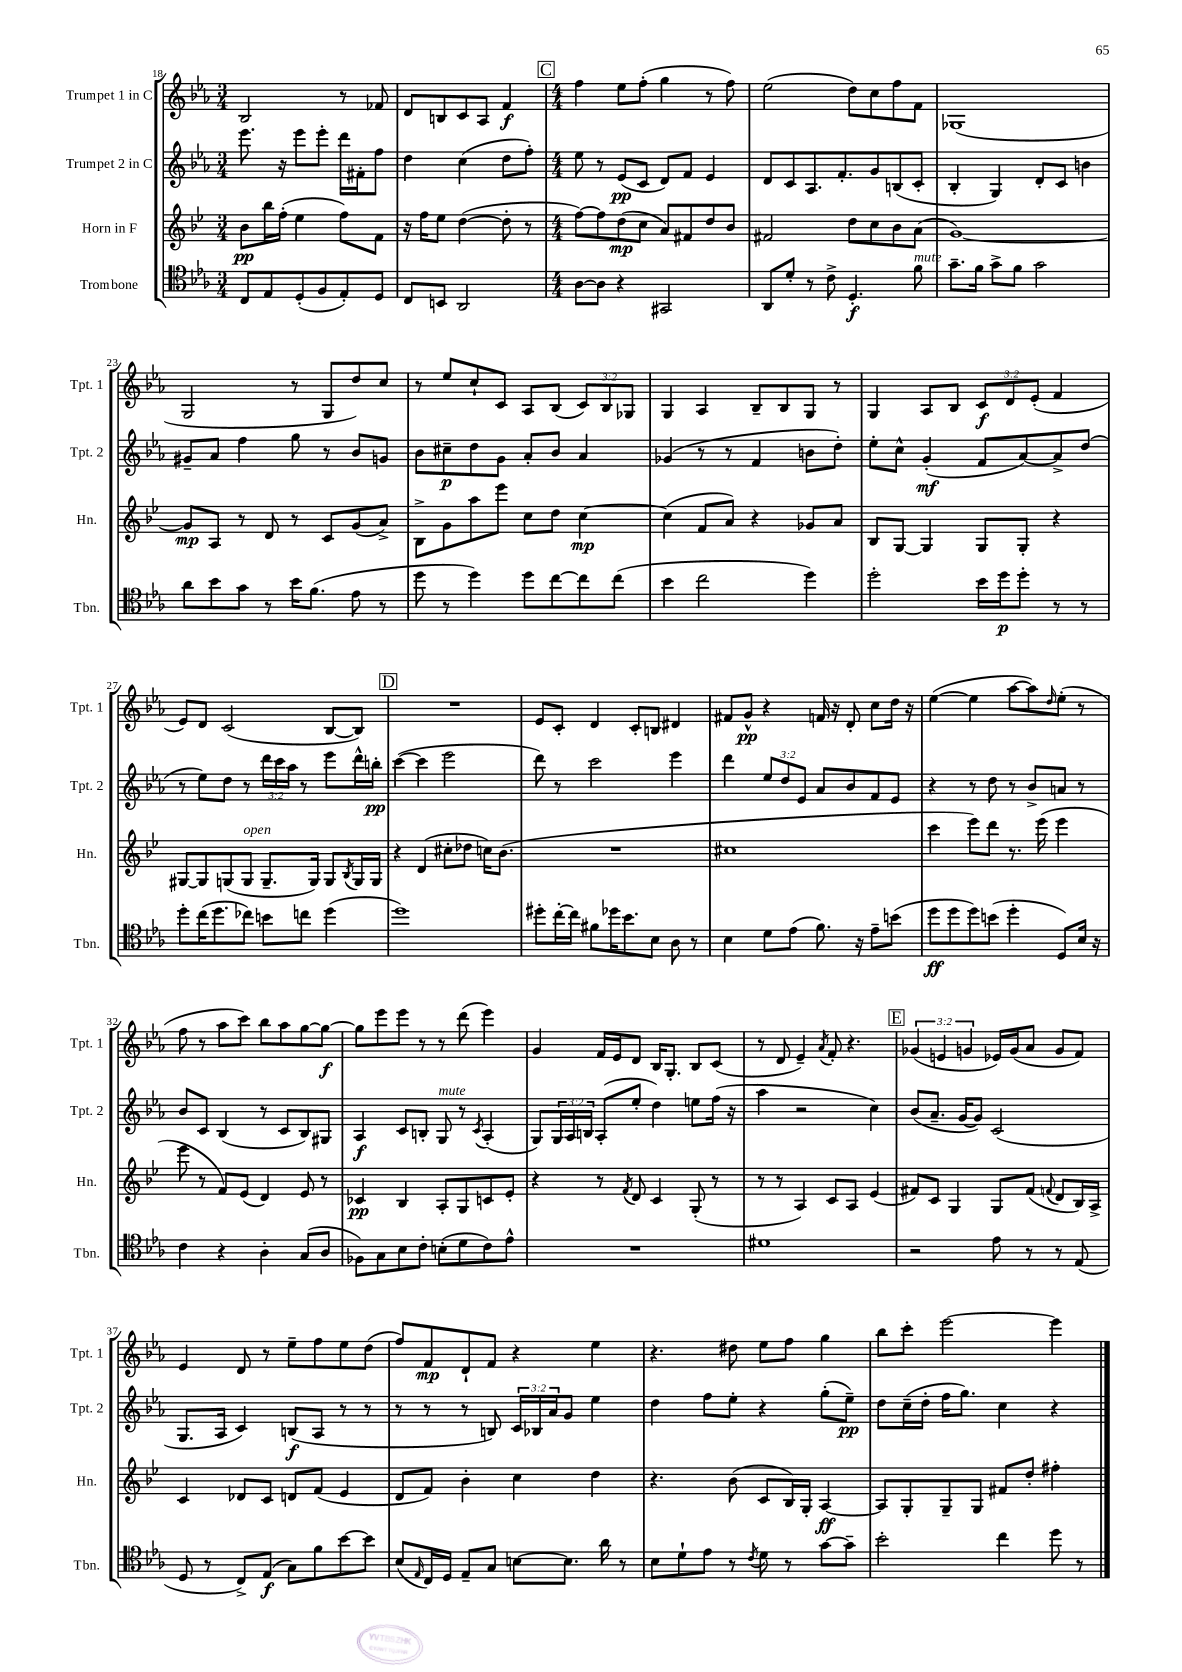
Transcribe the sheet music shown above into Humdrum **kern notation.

**kern	**kern	**kern	**kern
*staff4	*staff3	*staff2	*staff1
*clefC4	*clefG2	*clefG2	*clefG2
*k[b-e-a-]	*k[b-e-]	*k[b-e-a-]	*k[b-e-a-]
*M3/4	*M3/4	*M3/4	*M3/4
8C/L	8b-\L	8.eee-\	2B-/
8E-/	16bb-\L	.	.
.	(16ff'\JJ	16r	.
(8D'/	4ee-\	8eee-\L	.
8F/	.	8eee-'\J	.
8E-'/)	8ff\L)	16ddd\LL	8r
.	.	16f#'\J	.
8D/J	8f\J	8ff\J	8f-/
=	=	=	=
8C/L	16r	4dd\	8d/L
.	16ff\LK	.	.
8BB/J	8ee-\J	.	8B/
2AA-/	([4dd\	(4cc\	8c/
.	.	.	8A-/J
.	8dd'\]	8dd\L	4f/
.	8r	8ff'\J)	.
=	=	=	=
*M4/4	*M4/4	*M4/4	*M4/4
[8A-\L	[8ff\L)	8ee-\	4ff\
8A-\]J	8ff\]	8r	.
4r	(8dd\	(8e-/L	8ee-\L
.	8cc\J	8c/J	(8ff'\J
2GG#/	8a/L)	8d/L)	4gg\
.	8f#/	8f/J	.
.	8dd/	4e-/	8r
.	8b-/J	.	8ff\)
=	=	=	=
8AA-/L	2f#/	8d/L	(2ee-\
8d'/J	.	8c/	.
8r	.	8.A-/	.
8c^\	.	.	.
.	.	8.f'/	.
4.D'/	8dd\L	.	8dd\L)
.	8cc\	8g/	8cc\
.	8b-\	(8B/	8ff\
8f\	(8a\J	8c'/J	8f\J
=	=	=	=
8.g~\L	[1g)	4B-'/	(1G-
16f\Jk	.	.	.
8g^\L	.	4G/)	.
8f\J	.	.	.
2g\	.	8d'/L	.
.	.	8c/J	.
.	.	4b\	.
=	=	=	=
8a-\L	8g/]L	8g#~/L	2G/
8b-\	8A/J	8a-/J	.
8g\J	8r	4ff\	.
8r	8d/	.	.
16b-\LK	8r	8gg\	8r
(8.f\J	.	.	.
.	8c/L	8r	8G/L
8e-\	(8g/	8b-/L	8dd/)
8r	8a^/J)	8g/J	8cc/J
=	=	=	=
8dd\	8B-^\L	8b-\L	8r
8r	8g\	8cc#~\	8ee-/L
4dd\)	8aa\	8dd\	8cc`/
.	8eee-\J	8g\J	8c/J
8dd\L	8cc\L	8a-'/L	8A-/L
[8cc\	8dd\J	8b-/J	(8B-/J
8cc\]	[4cc\	4a-/	12c/L)
.	.	.	12B-/
(8cc\J	.	.	.
.	.	.	12G-/J
=	=	=	=
4b-\	(4cc\]	(4g-/	4G/
2cc\	8f/L	8r	4A-/
.	8a/J)	8r	.
.	4r	4f/	8B-~/L
.	.	.	8B-/
4dd\)	8g-/L	8b\L	8G/J
.	8a/J	8dd'\J)	8r
=	=	=	=
2dd'\	8B-/L	8ee-'\L	4G/
.	[8G/J	8cc^^\J	.
.	4G/]	(4g'/	8A-/L
.	.	.	8B-/J
16b-\LL	8G/L	8f/L	12c/L
16dd\J	.	.	.
.	.	.	12d/
8dd'\J	8G'/J	[8a-/)	.
.	.	.	(12e-'/J
8r	4r	8a-^/]	4f/
8r	.	(8dd/J	.
=	=	=	=
8dd'\L	[8G#/L	8r	8e-/L)
(16cc\K	8G#/]	8ee-\L)	8d/J
8.dd\	.	.	.
.	(8G/	8dd\J	(2c/
8cc-\J)	8G/J	8r	.
8b\L	8.G~/L	24ddd\LL	.
.	.	24ccc\	.
.	.	24aa-\JJ	.
8cc\J	.	8r	.
.	16G/Jk)	.	.
(4dd\	8G/L	8eee-\L	[8B-/L
.	8qB-/	.	.
.	16G/L	16ddd^^\L	8B-/]J)
.	16G/JJ	16bb'\JJ	.
=	=	=	=
1dd)	4r	([4ccc\	1r
.	(4d/	4ccc\]	.
.	8cc#'\L	2eee-\	.
.	8dd-\J	.	.
.	16cc\LK)	.	.
.	(8.b-\J	.	.
=	=	=	=
8dd#'\L	1r	8ddd\)	8e-/L
[16cc'\L	.	8r	8c'/J
16cc\]JJ	.	.	.
8f#\L	.	2ccc\	4d/
16dd-\K	.	.	.
8.b-\	.	.	.
.	.	.	8c'/L
8B-\J	.	.	8B/J
8A-\	.	4eee-\	4d#/
8r	.	.	.
=	=	=	=
4B-\	1cc#	4ddd\	8f#/L
.	.	.	8g^^/J
8d\L	.	12ee-/L	4r
.	.	12dd/	.
(8e-\J	.	.	.
.	.	12e-/J	.
8.f\)	.	8a-/L	16f/
.	.	.	16r
.	.	8b-/	8d'/
16r	.	.	.
8e-~\L	.	8f/	8cc\L
(8b\J	.	8e-/J	16dd\Jk
.	.	.	16r
=	=	=	=
8dd\L	4ccc\	4r	([4ee-\
8dd\	.	.	.
8dd\)	8eee-\L)	8r	4ee-\]
(8b\J	8ddd\J	8dd\	.
4dd'\	8.r	8r	[8aa-\L
.	.	8b-^/L	8aa-\])
.	(16eee-\	.	.
.	.	.	16qqdd/
8D/L)	4eee-\	8a/J	(8ee-'\J
16B-/Jk	.	8r	8r
16r	.	.	.
=	=	=	=
4c\	8eee-\	8b-/L	8ff\
.	8r	8c/J	8r
4r	8f/L)	(4B-/	8aa-\L
.	(8e-/J	.	8ccc\J)
4A-'\	4d/)	8r	8bb-\L
.	.	8c/L	8aa-\
(8G/L	8e-/	8B-/)	[8gg\
8A-/J	8r	8G#/J	8gg\_J
=	=	=	=
8F-\L)	4c-/	4A-/	8gg\]L
8G\	.	.	8eee-\
8B-\	4B-/	8c/L	8eee-\J
8c'\J	.	8B'/J	8r
(8B'\L	8A'/L	8G/	8r
8d\	8G/	8r	(8ddd\
.	.	8qc/	.
8c\)	8c/	(4A-'/	4eee-\)
8e-^^\J	8e-'/J	.	.
=	=	=	=
1r	4r	8G/L)	4g/
.	.	24G/L	.
.	.	24A-/	.
.	.	24B/JJ	.
.	8r	(8A-'/L	16f/LL
.	.	.	16e-/J
.	8qf/	.	.
.	8d/	8ee-'/J	8d/J
.	4c/	4dd\)	16B-/LK
.	.	.	8.G'/J
.	(8G'/	8ee\L	8B-/L
.	8r	(16ff\Jk	(8c/J
.	.	16r	.
=	=	=	=
1d#	8r	4aa-\	8r
.	8r	.	8d/
.	4A/)	2r	4e-~/)
.	.	.	8qa-/
.	8c/L	.	8f'/
.	8A/J	.	4.r
.	(4e-/	4cc\)	.
=	=	=	=
2r	8f#/L)	(8b-/L	(6g-/
.	8c/J	8.a-~/J	.
.	.	.	6e/
.	4G/	.	.
.	.	[16g/LK	.
.	.	.	6g/
.	.	8g/]J)	.
8e-\	8G/L	(2c/	16e-/LL)
.	.	.	(16g/J
8r	(8f#/J	.	8a-/J
.	8qqf/	.	.
8r	8d/L	.	8g/L
(8E-/	16B-/L)	.	8f/J)
.	16A^/JJ	.	.
=	=	=	=
8D/	4c/	8.G/L	4e-/
8r	.	.	.
.	.	16A-/Jk	.
8C^/L)	8d-/L	4c/)	8d/
(8E-/J	8c/J	.	8r
8G\L)	8d/L	(8B/L	8ee-~\L
8f\	(8f/J	8A-/J	8ff\
[8b-\	4e-/	8r	8ee-\
8b-\]J	.	8r	(8dd\J
=	=	=	=
(8B-/L	8d/L	8r	8ff/L)
16qqE-/	.	.	.
16C/L)	8f/J)	8r	8f/
16D/JJ	.	.	.
8E-~/L	4b-'\	8r	8d`/
8G/J	.	8B/)	8f/J
[8B\L	4cc\	24c/LL	4r
.	.	24B-/	.
.	.	24a-/J	.
8.B\]J	.	8g/J	.
.	4dd\	4ee-\	4ee-\
16a-\	.	.	.
8r	.	.	.
=	=	=	=
8B-\L	4.r	4dd\	4.r
8d`\	.	.	.
8e-\J	.	8ff\L	.
8r	(8b-\	8ee-'\J	8dd#\
8qc/	.	.	.
8d\	8c/L	4r	8ee-\L
8r	16B-/L)	.	8ff\J
.	16G'/JJ	.	.
[8g\L	[4A/	(8gg'\L	4gg\
8g~\]J	.	8ee-~\J)	.
=	=	=	=
2b-'\	8A/]L	8dd\L	8bb-\L
.	8G'/	(16cc~\L	8ccc'\J
.	.	16dd'\JJ	.
.	8G~/	16ff\LK	[2eee-\
.	.	8.gg\J)	.
.	8G/J	.	.
4cc\	8f#/L	4cc\	.
.	8dd'/J	.	.
8dd\	4ff#'\	4r	4eee-\]
8r	.	.	.
==	==	==	==
*-	*-	*-	*-
